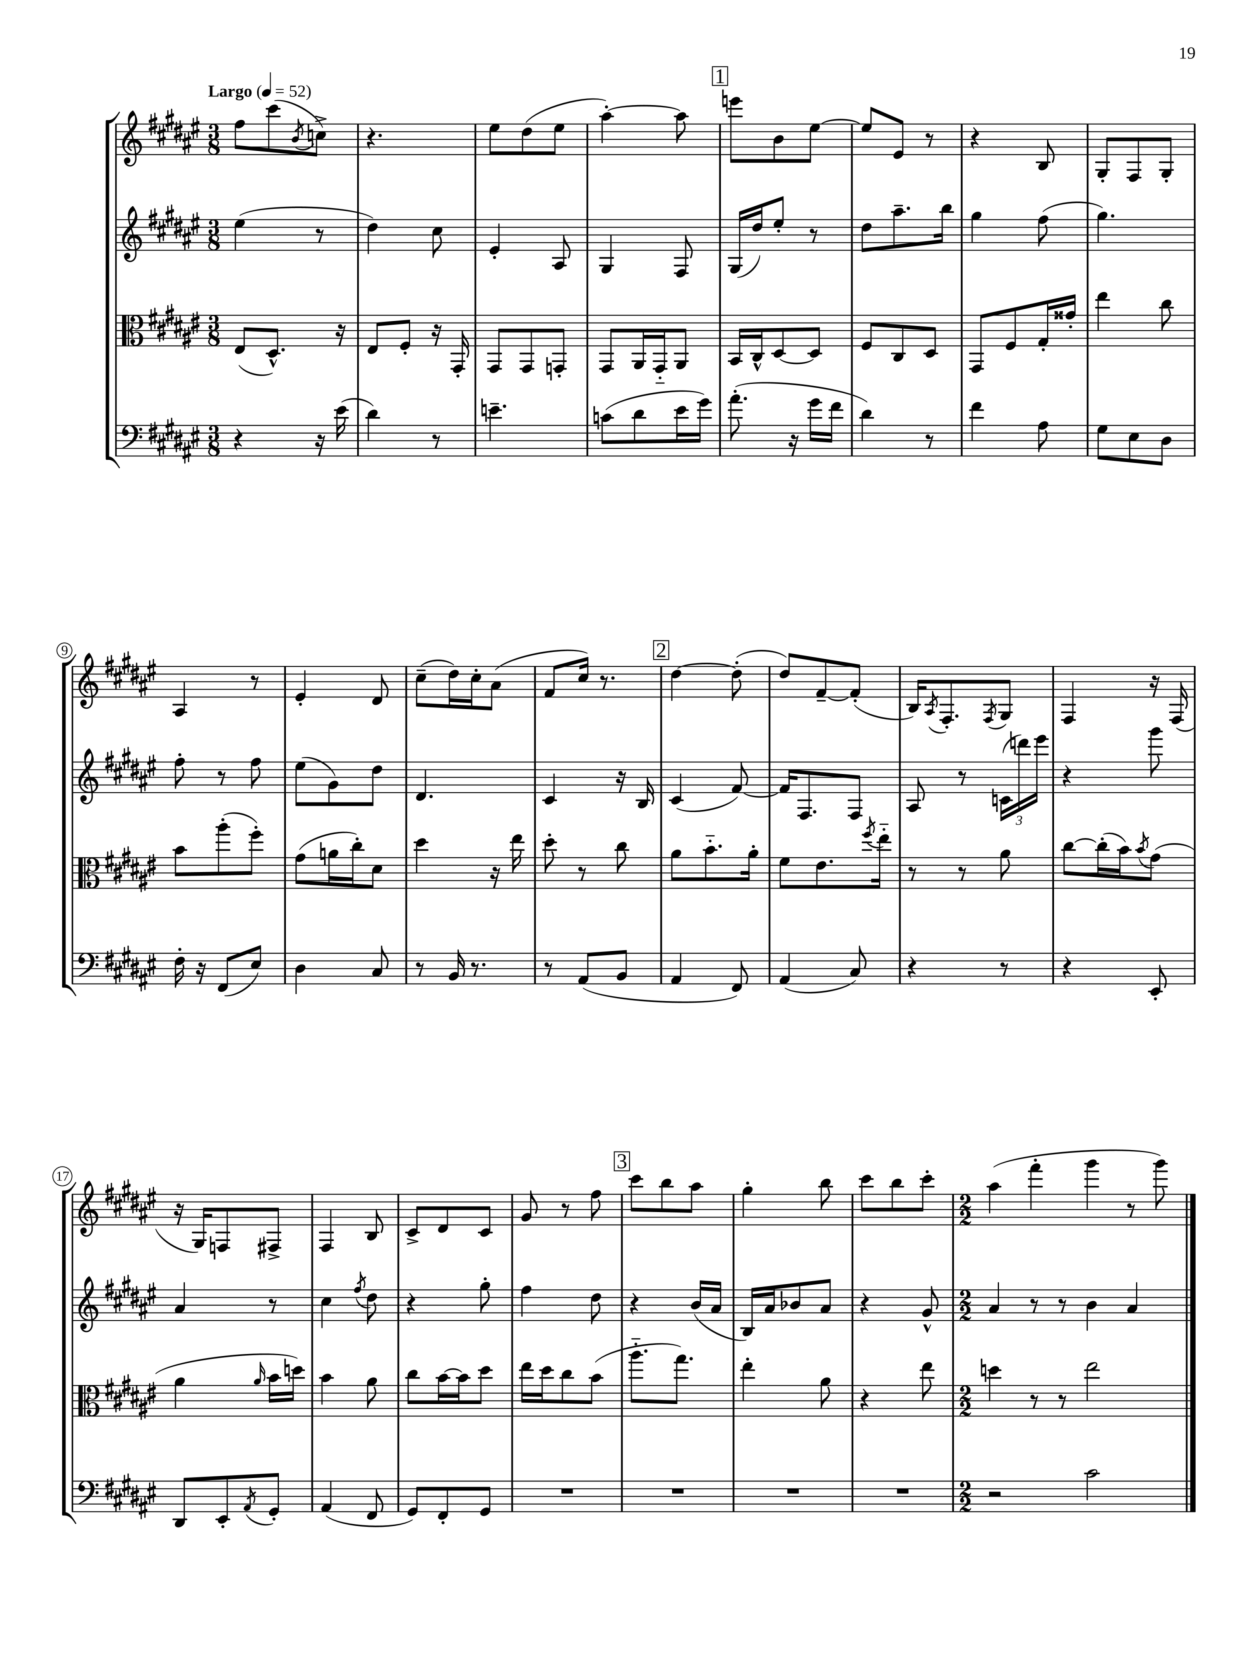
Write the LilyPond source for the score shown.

<<
\new StaffGroup <<
\new Staff = "s0" {
    \clef treble \key fis \major \numericTimeSignature \time 3/8 \tempo "Largo" 4 = 52
    fis''8 cis'''8( \acciaccatura { b'8 } c''8->) |
    r4. |
    eis''8 dis''8( eis''8 |
    ais''4~-.) ais''8 |
    \mark \markup { \box "1" } e'''8 b'8 eis''8~ |
    eis''8 eis'8 r8 |
    r4 b8 |
    gis8-. fis8 gis8-. |
    ais4 r8 |
    eis'4-. dis'8 |
    cis''8--( dis''16) cis''16-. ais'8( |
    fis'8 cis''16) r8. |
    \mark \markup { \box "2" } dis''4~ dis''8-.( |
    dis''8) fis'8~-- fis'8-.( |
    b16) \acciaccatura { ais8 } fis8.-. \acciaccatura { fis8 } gis8 |
    fis4 r16 fis16( |
    r16 gis16) f8 fis8-> |
    fis4 b8 |
    cis'8-> dis'8 cis'8 |
    gis'8 r8 fis''8 |
    \mark \markup { \box "3" } cis'''8 b''8 ais''8 |
    gis''4-. b''8 |
    cis'''8 b''8 cis'''8-. |
    \numericTimeSignature \time 2/2 ais''4( fis'''4-. gis'''4 r8 gis'''8) \bar "|." |
}
\new Staff = "s1" {
    \clef treble \key fis \major \numericTimeSignature \time 3/8
    eis''4( r8 |
    dis''4) cis''8 |
    eis'4-. ais8 |
    gis4 fis8 |
    \mark \markup { \box "1" } gis16( dis''16) eis''8-. r8 |
    dis''8 ais''8.-- b''16 |
    gis''4 fis''8( |
    gis''4.) |
    fis''8-. r8 fis''8 |
    eis''8( gis'8) dis''8 |
    dis'4. |
    cis'4 r16 b16 |
    \mark \markup { \box "2" } cis'4( fis'8~) |
    fis'16 fis8. fis8 |
    ais8 r8 \tuplet 3/2 { c'16( d'''16) eis'''16 } |
    r4 gis'''8 |
    ais'4 r8 |
    cis''4 \acciaccatura { fis''8 } dis''8 |
    r4 gis''8-. |
    fis''4 dis''8 |
    \mark \markup { \box "3" } r4 b'16( ais'16 |
    b16) ais'16 bes'8 ais'8 |
    r4 gis'8-^ |
    \numericTimeSignature \time 2/2 ais'4 r8 r8 b'4 ais'4 \bar "|." |
}
\new Staff = "s2" {
    \clef alto \key fis \major \numericTimeSignature \time 3/8
    eis8( dis8.-^) r16 |
    eis8 fis8-. r16 gis,16-. |
    gis,8 gis,8 g,8-. |
    gis,8 ais,16 gis,16-_ ais,8 |
    \mark \markup { \box "1" } b,16 cis16-^ dis8~ dis8 |
    fis8 cis8 dis8 |
    gis,8 fis8 gis16-. gisis'16-. |
    eis''4 cis''8 |
    b'8 ais''8-.( fis''8-.) |
    gis'8( a'16 cis''16-.) dis'8 |
    dis''4 r16 eis''16 |
    dis''8-. r8 cis''8 |
    \mark \markup { \box "2" } ais'8 b'8.-_ ais'16-. |
    fis'8 eis'8. \acciaccatura { fis''8 } eis''16-_ |
    r8 r8 ais'8 |
    cis''8~ cis''16-.( b'16) \acciaccatura { b'8 } gis'8( |
    ais'4 \grace { ais'16 } b'16 d''16) |
    b'4 ais'8 |
    cis''8 b'16~ b'16 dis''8 |
    eis''16 dis''16 cis''8 b'8( |
    \mark \markup { \box "3" } ais''8.-_ gis''8.) |
    eis''4-. ais'8 |
    r4 eis''8 |
    \numericTimeSignature \time 2/2 d''4 r8 r8 eis''2 \bar "|." |
}
\new Staff = "s3" {
    \clef bass \key fis \major \numericTimeSignature \time 3/8
    r4 r16 eis'16( |
    dis'4) r8 |
    e'4.-- |
    c'8( dis'8 eis'16 gis'16) |
    \mark \markup { \box "1" } ais'8.-.( r16 gis'16 fis'16 |
    dis'4) r8 |
    fis'4 ais8 |
    gis8 eis8 dis8 |
    fis16-. r16 fis,8( eis8) |
    dis4 cis8 |
    r8 b,16 r8. |
    r8 ais,8( b,8 |
    \mark \markup { \box "2" } ais,4 fis,8) |
    ais,4( cis8) |
    r4 r8 |
    r4 eis,8-. |
    dis,8 eis,8-. \acciaccatura { ais,8 } gis,8-. |
    ais,4( fis,8 |
    gis,8) fis,8-. gis,8 |
    R4. |
    \mark \markup { \box "3" } R4. |
    R4. |
    R4. |
    \numericTimeSignature \time 2/2 r2 cis'2 \bar "|." |
}
>>
>>
\layout { \context { \Score \override BarNumber.stencil = #(make-stencil-circler 0.1 0.3 ly:text-interface::print) } }
